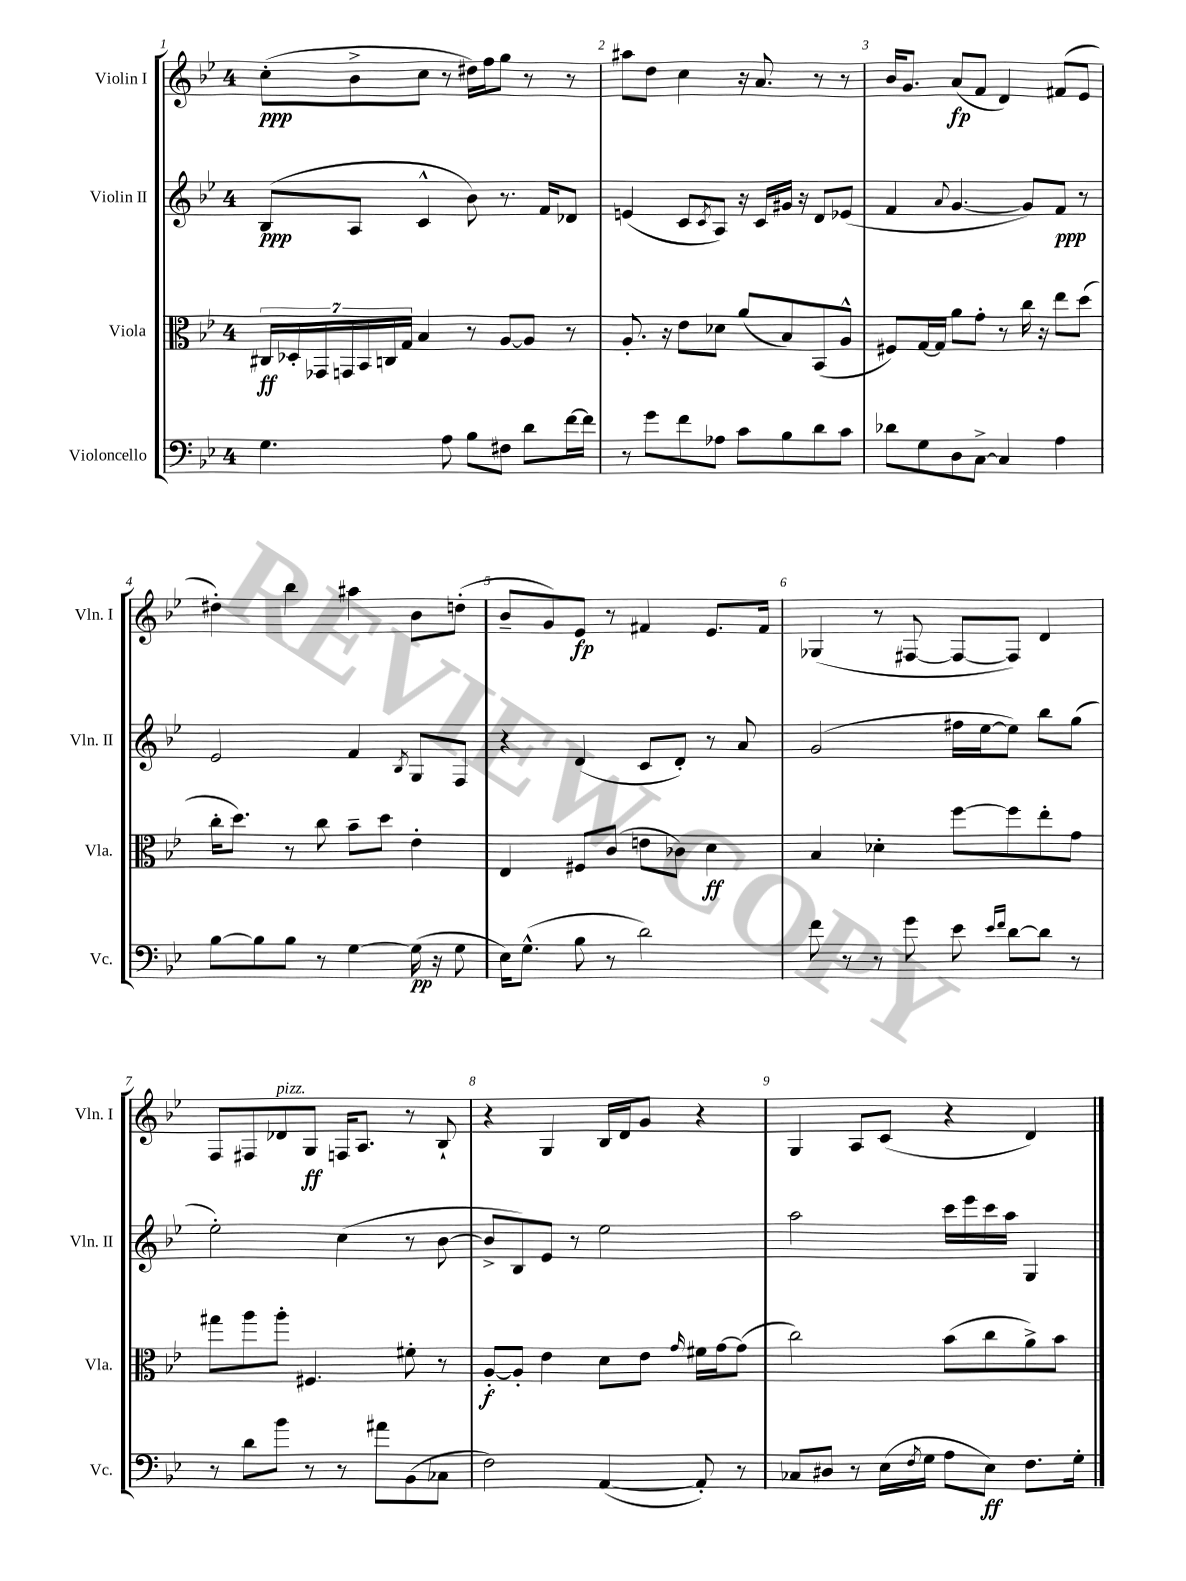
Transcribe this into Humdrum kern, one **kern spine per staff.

**kern	**dynam	**kern	**dynam	**kern	**dynam	**kern	**dynam
*part4	*part4	*part3	*part3	*part2	*part2	*part1	*part1
*staff4	*staff4	*staff3	*staff3	*staff2	*staff2	*staff1	*staff1
*I"Violoncello	*	*I"Viola	*	*I"Violin II	*	*I"Violin I	*
*I'Vc.	*	*I'Vla.	*	*I'Vln. II	*	*I'Vln. I	*
*clefF4	*	*clefC3	*	*clefG2	*	*clefG2	*
*k[b-e-]	*	*k[b-e-]	*	*k[b-e-]	*	*k[b-e-]	*
*M4/4	*	*M4/4	*	*M4/4	*	*M4/4	*
=1	=1	=1	=1	=1	=1	=1	=1
4.G\	.	28C#X/LL	ff	(8B-/L	ppp	(8cc'\L	ppp
.	.	28D-X'/	.	.	.	.	.
.	.	28GG-X/	.	.	.	.	.
.	.	28GGn/	.	.	.	.	.
.	.	.	.	8A/J	.	8b-^\	.
.	.	28BB-/	.	.	.	.	.
.	.	28Cn/	.	.	.	.	.
.	.	28G/JJ	.	.	.	.	.
.	.	4B-/	.	4c^^/	.	8cc\J	.
8A\	.	.	.	.	.	8r	.
8B-\L	.	8r	.	8b-\)	.	16dd#X\LL)	.
.	.	.	.	.	.	16ff\J	.
8F#X\J	.	[8A/L	.	8.r	.	8gg\J	.
8d\L	.	8A/J]	.	.	.	8r	.
.	.	.	.	16f/KL	.	.	.
[16f\L	.	8r	.	8d-X/J	.	8r	.
16f\JJ]	.	.	.	.	.	.	.
=2	=2	=2	=2	=2	=2	=2	=2
8r	.	8.A'/	.	(4en/	.	8aa#X\L	.
8g\L	.	.	.	.	.	8dd\J	.
.	.	16r	.	.	.	.	.
8f\	.	8e-\L	.	8c/L	.	4cc\	.
.	.	.	.	8qc/	.	.	.
8A-X\J	.	8d-X\J	.	8A/J)	.	.	.
8c\L	.	(8a/L	.	16r	.	16r	.
.	.	.	.	16c/LL	.	8.a/	.
8B-\	.	8B-/)	.	16g#X/JJ	.	.	.
.	.	.	.	16r	.	.	.
8d\	.	(8BB-/	.	8d/L	.	8r	.
8c\J	.	8A^^/J	.	(8e-X/J	.	8r	.
=3	=3	=3	=3	=3	=3	=3	=3
8d-X\L	.	8F#X/L)	.	4f/	.	16b-/KL	.
.	.	.	.	.	.	8.g/J	.
8G\	.	[16G/L	.	.	.	.	.
.	.	16G/JJ]	.	.	.	.	.
.	.	.	.	8qqa/	.	.	.
8D\	.	8a\L	.	[4.g/	.	(8a/L	fp
[8C^\J	.	8g'\J	.	.	.	8f/J	.
4C/]	.	8r	.	.	.	4d/)	.
.	.	16cc\	.	8g/L])	.	.	.
.	.	16r	.	.	.	.	.
4A\	.	8ee-\L	.	8f/J	ppp	(8f#X/L	.
.	.	(8dd\J	.	8r	.	8e-/J	.
!!LO:LB:g=z
=4	=4	=4	=4	=4	=4	=4	=4
[8B-\L	.	16cc'\KL	.	2e-/	.	4dd#X'\)	.
.	.	8.dd\J)	.	.	.	.	.
8B-\]	.	.	.	.	.	.	.
8B-\J	.	8r	.	.	.	4bb-\	.
8r	.	8cc\	.	.	.	.	.
[4G\	.	8b-~\L	.	4f/	.	4aa#X\	.
.	.	8dd\J	.	.	.	.	.
.	.	.	.	8qB-/	.	.	.
(16G\]	pp	4e-'\	.	8G/L	.	8b-\L	.
16r	.	.	.	.	.	.	.
8G\	.	.	.	8F/J	.	(8ddn'\J	.
=5	=5	=5	=5	=5	=5	=5	=5
16E-\KL)	.	4E-/	.	4r	.	8b-~/L	.
(8.G^^\J	.	.	.	.	.	.	.
.	.	.	.	.	.	8g/)	.
8B-\	.	8F#X/L	.	(4d/	.	8e-/J	fp
8r	.	(8c/J	.	.	.	8r	.
2d\)	.	8en\L	.	8c/L	.	4f#X/	.
.	.	8c-X\J)	.	8d'/J)	.	.	.
.	.	4d\	ff	8r	.	8.e-/L	.
.	.	.	.	8a/	.	.	.
.	.	.	.	.	.	16f#/Jk	.
=6	=6	=6	=6	=6	=6	=6	=6
8f\	.	4B-/	.	(2g/	.	(4G-X/	.
8r	.	.	.	.	.	.	.
8r	.	4d-X'\	.	.	.	8r	.
8g\	.	.	.	.	.	[8F#X/	.
8e-\	.	[8ff\L	.	16ff#X\LL	.	8F#/L_	.
.	.	.	.	[16ee-\J	.	.	.
16qqe-/LL	.	.	.	.	.	.	.
16qqf/JJ	.	.	.	.	.	.	.
[8d\L	.	8ff\]	.	8ee-\J])	.	8F#/J])	.
8d\J]	.	8ee-'\	.	8bb-\L	.	4d/	.
8r	.	8g\J	.	(8gg\J	.	.	.
!!LO:LB:g=z
=7	=7	=7	=7	=7	=7	=7	=7
8r	.	8gg#X\L	.	2ee-'\)	.	8F/L	.
8d\L	.	8aa\	.	.	.	8F#X/	.
!	!	!	!	!	!	!LO:TX:a:i:t=pizz.	!
8b-\J	.	8aa'\J	.	.	.	8d-X/	.
8r	.	4.F#X/	.	.	.	8G/J	ff
8r	.	.	.	(4cc\	.	16Fn/KL	.
.	.	.	.	.	.	8.A/J	.
8a#X\L	.	.	.	.	.	.	.
(8BB-\	.	8f#X'\	.	8r	.	8r	.
8C-X\J	.	8r	.	[8b-\	.	8B-`/	.
=8	=8	=8	=8	=8	=8	=8	=8
2F\)	.	[8A'/L	f	8b-^/L]	.	4r	.
.	.	8A'/J]	.	8B-/)	.	.	.
.	.	4e-\	.	8e-/J	.	4G/	.
.	.	.	.	8r	.	.	.
([4AA/	.	8d\L	.	2ee-\	.	16B-/LL	.
.	.	.	.	.	.	16d/J	.
.	.	8e-\J	.	.	.	8g/J	.
.	.	16qqg/	.	.	.	.	.
8AA'/])	.	16f#X\LL	.	.	.	4r	.
.	.	[16g\J	.	.	.	.	.
8r	.	(8g\J]	.	.	.	.	.
=9	=9	=9	=9	=9	=9	=9	=9
8C-X/L	.	2cc\)	.	2aa\	.	4G/	.
8D#X/J	.	.	.	.	.	.	.
8r	.	.	.	.	.	8A/L	.
(16E-\LL	.	.	.	.	.	(8c/J	.
8qF/	.	.	.	.	.	.	.
16G\JJ	.	.	.	.	.	.	.
8A\L	.	(8b-\L	.	16ccc\LL	.	4r	.
.	.	.	.	16eee-\	.	.	.
8E-\J)	ff	8cc\	.	16ccc\	.	.	.
.	.	.	.	16aa\JJ	.	.	.
8.F\L	.	8a^\)	.	4G/	.	4d/)	.
.	.	8b-\J	.	.	.	.	.
16G'\Jk	.	.	.	.	.	.	.
==	==	==	==	==	==	==	==
*-	*-	*-	*-	*-	*-	*-	*-
